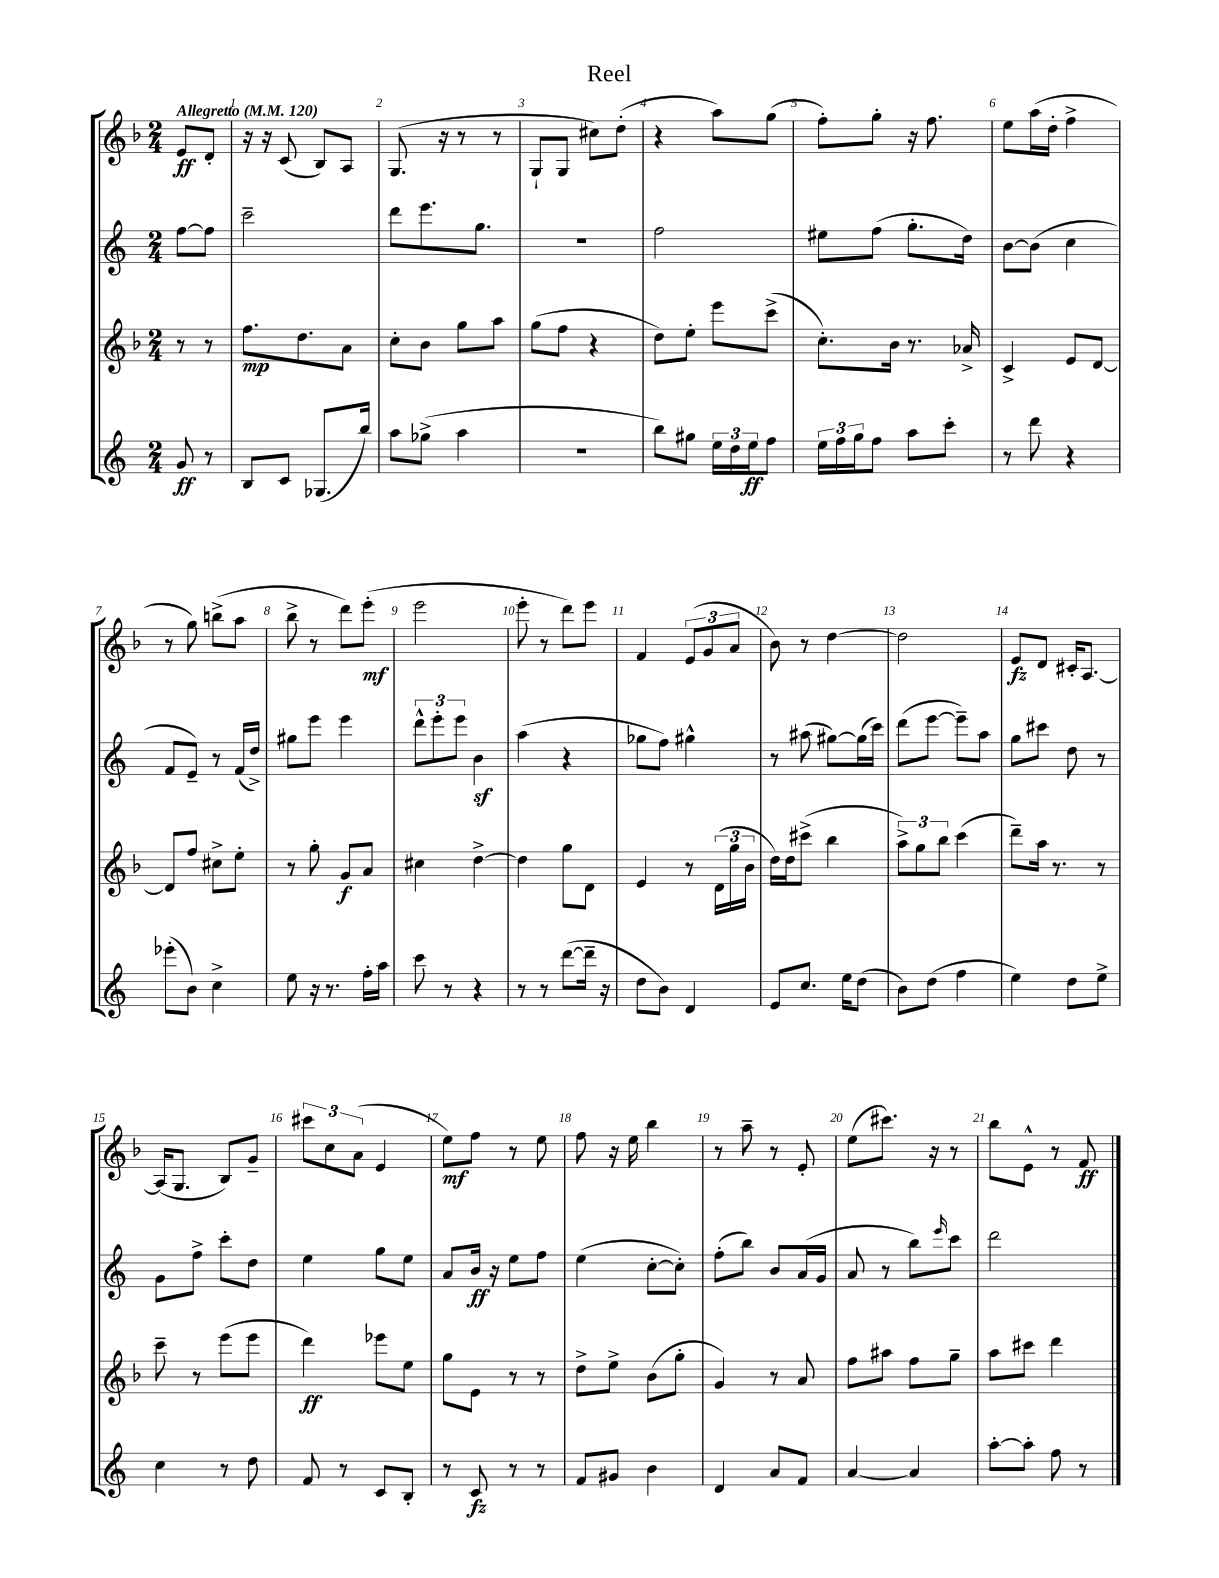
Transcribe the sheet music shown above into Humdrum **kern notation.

**kern	**dynam	**kern	**dynam	**kern	**dynam	**kern	**dynam
*part4	*part4	*part3	*part3	*part2	*part2	*part1	*part1
*staff4	*staff4	*staff3	*staff3	*staff2	*staff2	*staff1	*staff1
*clefG2	*	*clefG2	*	*clefG2	*	*clefG2	*
*k[]	*	*k[b-]	*	*k[]	*	*k[b-]	*
*M2/4	*	*M2/4	*	*M2/4	*	*M2/4	*
*MM120	*	*MM120	*	*MM120	*	*MM120	*
=	=	=	=	=	=	=	=
!	!	!	!	!	!	!LO:TX:a:B:t=Allegretto	!
8g/	ff	8r	.	[8ff\L	.	8e/L	ff
8r	.	8r	.	8ff\J]	.	8d'/J	.
=1	=1	=1	=1	=1	=1	=1	=1
8B/L	.	8.ff\L	mp	2ccc~\	.	16r	.
.	.	.	.	.	.	16r	.
8c/J	.	.	.	.	.	(8c/	.
.	.	8.dd\	.	.	.	.	.
(8.G-X/L	.	.	.	.	.	8B-/L)	.
.	.	8a\J	.	.	.	8A/J	.
16bb/Jk)	.	.	.	.	.	.	.
=2	=2	=2	=2	=2	=2	=2	=2
8aa\L	.	8cc'\L	.	8ddd\L	.	(8.G/	.
(8gg-X^\J	.	8b-\J	.	8.eee\	.	.	.
.	.	.	.	.	.	16r	.
4aa\	.	8gg\L	.	.	.	8r	.
.	.	.	.	8.gg\J	.	.	.
.	.	8aa\J	.	.	.	8r	.
=3	=3	=3	=3	=3	=3	=3	=3
2r	.	(8gg\L	.	2r	.	8G`/L	.
.	.	8ff\J	.	.	.	8G/J	.
.	.	4r	.	.	.	8cc#X\L)	.
.	.	.	.	.	.	(8dd'\J	.
=4	=4	=4	=4	=4	=4	=4	=4
8bb\L)	.	8dd\L)	.	2ff\	.	4r	.
8gg#X\J	.	8ee'\J	.	.	.	.	.
24ee\LL	.	8eee\L	.	.	.	8aa\L)	.
24dd\	.	.	.	.	.	.	.
24ee\J	ff	.	.	.	.	.	.
8ff\J	.	(8ccc^\J	.	.	.	(8gg\J	.
=5	=5	=5	=5	=5	=5	=5	=5
24ee\LL	.	8.cc'\L)	.	8ee#X\L	.	8ff'\L)	.
24ff\	.	.	.	.	.	.	.
24gg\J	.	.	.	.	.	.	.
8ff\J	.	.	.	(8ff\J	.	8gg'\J	.
.	.	16b-\Jk	.	.	.	.	.
8aa\L	.	8.r	.	8.gg'\L	.	16r	.
.	.	.	.	.	.	8.ff\	.
8ccc'\J	.	.	.	.	.	.	.
.	.	16a-X^/	.	16dd\Jk)	.	.	.
=6	=6	=6	=6	=6	=6	=6	=6
8r	.	4c^/	.	[8b\L	.	8ee\L	.
8ddd\	.	.	.	(8b\J]	.	(16aa\L	.
.	.	.	.	.	.	16dd'\JJ	.
4r	.	8e/L	.	4cc\	.	4ff^\	.
.	.	[8d/J	.	.	.	.	.
!!LO:LB:g=z
=7	=7	=7	=7	=7	=7	=7	=7
(8eee-X'\L	.	8d/L]	.	8f/L	.	8r	.
8b\J)	.	8ff/J	.	8e~/J)	.	8gg\)	.
4cc^\	.	8cc#X^\L	.	8r	.	(8bbn^\L	.
.	.	8ee'\J	.	(16f/LL	.	8aa\J	.
.	.	.	.	16dd^/JJ)	.	.	.
=8	=8	=8	=8	=8	=8	=8	=8
8ee\	.	8r	.	8gg#X\L	.	8bb-^\	.
16r	.	8gg'\	.	8eee\J	.	8r	.
8.r	.	.	.	.	.	.	.
.	.	8g/L	f	4eee\	.	8ddd\L)	.
16ff'\LL	.	8a/J	.	.	.	(8eee'\J	mf
16aa\JJ	.	.	.	.	.	.	.
=9	=9	=9	=9	=9	=9	=9	=9
8ccc\	.	4cc#X\	.	12ddd^^\L	.	2eee\	.
.	.	.	.	12eee'\	.	.	.
8r	.	.	.	.	.	.	.
.	.	.	.	12eee\J	.	.	.
4r	.	[4dd^\	.	4bz\	.	.	.
=10	=10	=10	=10	=10	=10	=10	=10
8r	.	4dd\]	.	(4aa\	.	8eee'\	.
8r	.	.	.	.	.	8r	.
([8ddd\L	.	8gg\L	.	4r	.	8ddd\L)	.
16ddd~\Jk]	.	8d\J	.	.	.	8eee\J	.
16r	.	.	.	.	.	.	.
=11	=11	=11	=11	=11	=11	=11	=11
8dd\L	.	4e/	.	8gg-X\L	.	4f/	.
8b\J)	.	.	.	8ff\J)	.	.	.
4d/	.	8r	.	4gg#X^^\	.	(12e/L	.
.	.	.	.	.	.	12g/	.
.	.	(24d\LL	.	.	.	.	.
.	.	24gg\	.	.	.	12a/J	.
.	.	24b-\JJ	.	.	.	.	.
=12	=12	=12	=12	=12	=12	=12	=12
8e/L	.	16dd\LL)	.	8r	.	8b-\)	.
.	.	16dd\J	.	.	.	.	.
8.cc/J	.	(8ccc#X^\J	.	(8aa#X\	.	8r	.
.	.	4bb-\	.	[8gg#X\L)	.	[4dd\	.
16ee\KL	.	.	.	.	.	.	.
(8dd\J	.	.	.	(16gg#\L]	.	.	.
.	.	.	.	16ccc\JJ)	.	.	.
=13	=13	=13	=13	=13	=13	=13	=13
8b\L)	.	12aa^\L)	.	(8ddd\L	.	2dd\]	.
.	.	12gg\	.	.	.	.	.
(8dd\J	.	.	.	[8eee\J	.	.	.
.	.	12bb-\J	.	.	.	.	.
4ff\	.	(4ccc\	.	8eee~\L])	.	.	.
.	.	.	.	8aa\J	.	.	.
=14	=14	=14	=14	=14	=14	=14	=14
4ee\)	.	8ddd~\L)	.	8gg\L	.	8e/L	fz
.	.	16aa\Jk	.	8ccc#X\J	.	8d/J	.
.	.	8.r	.	.	.	.	.
8dd\L	.	.	.	8dd\	.	16c#X'/KL	.
.	.	.	.	.	.	[8.A/J	.
8ee^\J	.	8r	.	8r	.	.	.
!!LO:LB:g=z
=15	=15	=15	=15	=15	=15	=15	=15
4cc\	.	8ccc~\	.	8g\L	.	(16A/KL]	.
.	.	.	.	.	.	8.G/J	.
.	.	8r	.	8ff^\J	.	.	.
8r	.	(8eee\L	.	8ccc'\L	.	8B-/L)	.
8dd\	.	8eee\J	.	8dd\J	.	8g~/J	.
=16	=16	=16	=16	=16	=16	=16	=16
8f/	.	4ddd\)	ff	4ee\	.	12ccc#X\L	.
.	.	.	.	.	.	12cc\	.
8r	.	.	.	.	.	.	.
.	.	.	.	.	.	(12a\J	.
8c/L	.	8eee-X\L	.	8gg\L	.	4e/	.
8B'/J	.	8ee\J	.	8ee\J	.	.	.
=17	=17	=17	=17	=17	=17	=17	=17
8r	.	8gg\L	.	8a/L	.	8ee\L)	mf
8c/	fz	8e\J	.	16b/Jk	ff	8ff\J	.
.	.	.	.	16r	.	.	.
8r	.	8r	.	8ee\L	.	8r	.
8r	.	8r	.	8ff\J	.	8ee\	.
=18	=18	=18	=18	=18	=18	=18	=18
8f/L	.	8dd^\L	.	(4ee\	.	8ff\	.
8g#X/J	.	8ee^\J	.	.	.	16r	.
.	.	.	.	.	.	16ee\	.
4b\	.	(8b-\L	.	[8cc'\L	.	4bb-\	.
.	.	8gg'\J	.	8cc'\J])	.	.	.
=19	=19	=19	=19	=19	=19	=19	=19
4d/	.	4g/)	.	(8ff'\L	.	8r	.
.	.	.	.	8bb\J)	.	8aa~\	.
8a/L	.	8r	.	8b/L	.	8r	.
8f/J	.	8a/	.	(16a/L	.	8e'/	.
.	.	.	.	16g/JJ	.	.	.
=20	=20	=20	=20	=20	=20	=20	=20
[4a/	.	8ff\L	.	8a/	.	(8ee\L	.
.	.	8aa#X\J	.	8r	.	8.ccc#X\J)	.
4a/]	.	8ff\L	.	8bb\L)	.	.	.
.	.	.	.	.	.	16r	.
.	.	.	.	16qqeee/	.	.	.
.	.	8gg~\J	.	8ccc\J	.	8r	.
=21	=21	=21	=21	=21	=21	=21	=21
[8aa'\L	.	8aa\L	.	2ddd\	.	8bb-\L	.
8aa'\J]	.	8ccc#X\J	.	.	.	8e^^\J	.
8ff\	.	4ddd\	.	.	.	8r	.
8r	.	.	.	.	.	8f/	ff
==	==	==	==	==	==	==	==
*-	*-	*-	*-	*-	*-	*-	*-
